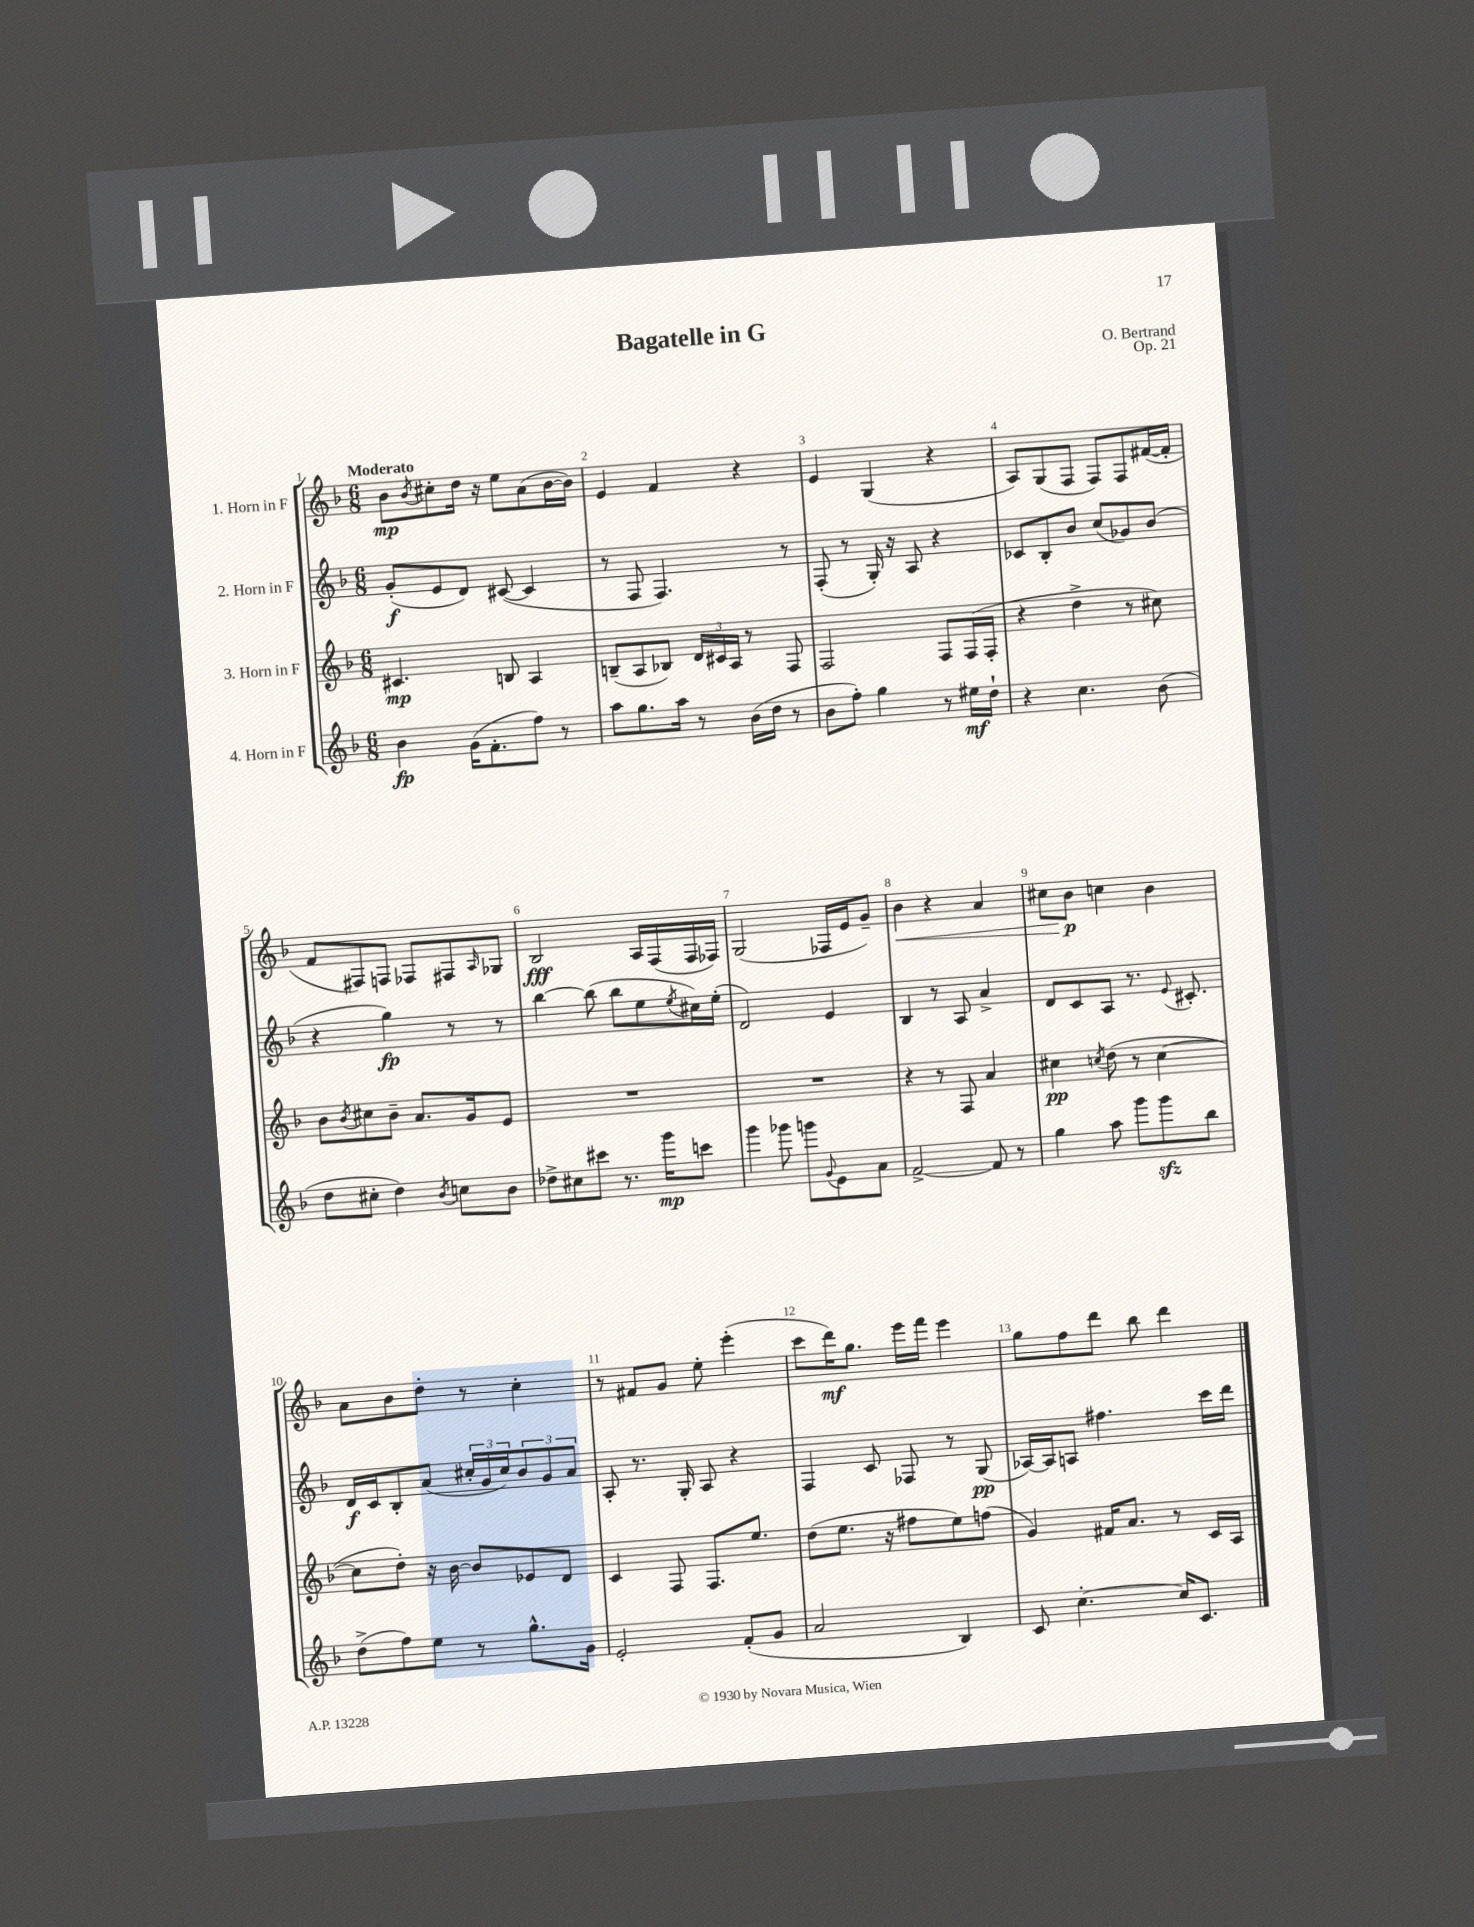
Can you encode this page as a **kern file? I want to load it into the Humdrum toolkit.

**kern	**dynam	**kern	**dynam	**kern	**dynam	**kern	**dynam
*part4	*part4	*part3	*part3	*part2	*part2	*part1	*part1
*staff4	*staff4	*staff3	*staff3	*staff2	*staff2	*staff1	*staff1
*I"4. Horn in F	*	*I"3. Horn in F	*	*I"2. Horn in F	*	*I"1. Horn in F	*
*clefG2	*	*clefG2	*	*clefG2	*	*clefG2	*
*k[b-]	*	*k[b-]	*	*k[b-]	*	*k[b-]	*
*M6/8	*	*M6/8	*	*M6/8	*	*M6/8	*
=1	=1	=1	=1	=1	=1	=1	=1
!	!	!	!	!	!	!LO:TX:a:B:t=Moderato	!
4b-\	fp	4.c#X/	mp	(8g'/L	f	8b-\L	mp
.	.	.	.	.	.	8qb-/	.
.	.	.	.	8e/	.	8cc#X'\	.
(16g\KL	.	.	.	8d/J)	.	16dd\Jk	.
8.f'\	.	.	.	.	.	16r	.
.	.	8Bn/	.	([8c#X/	.	8ee\L	.
8ff\J)	.	4A/	.	4c#/]	.	(8a\	.
8r	.	.	.	.	.	[16b-\L	.
.	.	.	.	.	.	16b-\JJ])	.
=2	=2	=2	=2	=2	=2	=2	=2
8aa\L	.	(8Bn~/L	.	8r	.	4e/	.
8.gg\	.	8A/	.	8F/	.	.	.
.	.	8B-X/J)	.	4.F/)	.	4f/	.
16aa\Jk	.	.	.	.	.	.	.
8r	.	24d/LL	.	.	.	.	.
.	.	24c#X/	.	.	.	.	.
.	.	24A/JJ	.	.	.	.	.
(16b-\LL	.	8r	.	.	.	4r	.
16dd\JJ	.	.	.	.	.	.	.
8r	.	8F/	.	8r	.	.	.
=3	=3	=3	=3	=3	=3	=3	=3
8b-\L	.	2F/	.	(8F'/	.	4e/	.
8ff'\J)	.	.	.	8r	.	.	.
4gg\	.	.	.	16G'/)	.	(4G/	.
.	.	.	.	16r	.	.	.
.	.	.	.	8A/	.	.	.
8r	.	8F/L	.	4r	.	4r	.
16ee#X\LL	mf	(16F/L	.	.	.	.	.
16dd`\JJ	.	16F'/JJ	.	.	.	.	.
=4	=4	=4	=4	=4	=4	=4	=4
4r	.	4r	.	8c-X/L	.	8A/L)	.
.	.	.	.	8B-'/	.	(8G/	.
4.cc\	.	4dd^\	.	8b-/J	.	8F/J	.
.	.	.	.	(8cc/L	.	8F/L)	.
.	.	8r	.	8g-X/)	.	8F/	.
(8b-\	.	8cc#X\)	.	(8b-/J	.	([16f#X/L	.
.	.	.	.	.	.	16f#'/JJ]	.
!!LO:LB:g=z
=5	=5	=5	=5	=5	=5	=5	=5
8dd\L	.	8b-\L	.	4r	.	8f/L	.
.	.	8qb-/	.	.	.	.	.
8cc#X'\J	.	8cc#X\	.	.	.	8F#X/)	.
4dd\)	.	8b-~\J	.	4gg\)	fp	8Fn/J	.
.	.	8.a/L	.	.	.	8F-X/L	.
8qb-/	.	.	.	.	.	.	.
8ccn\L	.	.	.	8r	.	8F#X/	.
.	.	16g/k	.	.	.	.	.
.	.	.	.	.	.	16qqA/	.
8b-\J	.	8e/J	.	8r	.	8G-X/J	.
=6	=6	=6	=6	=6	=6	=6	=6
8dd-X^\L	.	2.r	.	[4bb-\	.	2B-/	fff
8cc#X\	.	.	.	.	.	.	.
8ccc#X\J	.	.	.	(8bb-\]	.	.	.
8.r	.	.	.	8bb-\L	.	.	.
.	.	.	.	8ee\	.	16A/LL	.
16ggg\KL	mp	.	.	.	.	(16F/	.
.	.	.	.	8qee/	.	.	.
8cccn\J	.	.	.	16cc#X\L)	.	16F/	.
.	.	.	.	(16ee'\JJ	.	16F-X/JJ)	.
=7	=7	=7	=7	=7	=7	=7	=7
4ggg\	.	2.r	.	2d/)	.	(2G/	.
8ggg-X\	.	.	.	.	.	.	.
8gggn\L	.	.	.	.	.	.	.
8qqg/	.	.	.	.	.	.	.
8e\	.	.	.	4e/	.	16F-X/LL	.
.	.	.	.	.	.	16e/J	.
8a\J	.	.	.	.	.	8g~/J)	.
=8	=8	=8	=8	=8	=8	=8	=8
!	!	!	!	!	!	!	!LO:HP:b
[2f^/	.	4r	.	4B-/	.	4b-\	<
.	.	8r	.	8r	.	4r	.
.	.	8F/	.	8A/	.	.	.
8f/]	.	4a/	.	4a^/	.	4a/	.
8r	.	.	.	.	.	.	.
=9	=9	=9	=9	=9	=9	=9	=9
4gg\	.	4cc#X\	pp	8d/L	.	8cc#X\L	.
.	.	.	.	8c/	.	8b-\J	p
.	.	8qccn/	.	.	.	.	.
8aa\	.	(8dd\	.	8A/J	.	4ccn\	[
8ggg\L	.	8r	.	8.r	.	.	.
8gggzz\	.	[4cc\	.	.	.	4b-\	.
.	.	.	.	8qqe/	.	.	.
.	.	.	.	8.c#X'/	.	.	.
8bb-\J	.	.	.	.	.	.	.
!!LO:LB:g=z
=10	=10	=10	=10	=10	=10	=10	=10
(8dd^\L	.	8cc\L]	.	16d/LL	f	8a\L	.
.	.	.	.	16c/J	.	.	.
8ff\)	.	8dd'\J)	.	8B-'/	.	8b-\	.
8ee\J	.	16r	.	(8a/J	.	8dd'\J	.
.	.	[16b-\	.	.	.	.	.
8r	.	8b-/L]	.	24cc#X'/LL	.	8r	.
.	.	.	.	24g/	.	.	.
.	.	.	.	24cc#/J)	.	.	.
8.gg^^\L	.	8e-X/	.	12b-/	.	4cc'\	.
.	.	.	.	12g/	.	.	.
.	.	8d/J	.	.	.	.	.
.	.	.	.	12a/J	.	.	.
16g\Jk	.	.	.	.	.	.	.
=11	=11	=11	=11	=11	=11	=11	=11
2e'/	.	4c/	.	8A'/	.	8r	.
.	.	.	.	8.r	.	8f#X/L	.
.	.	8F/	.	.	.	8g/J	.
.	.	.	.	16G'/	.	.	.
.	.	8.F/L	.	8A/	.	8ee'\	.
(8f'/L	.	.	.	4r	.	(4eee'\	.
.	.	8.ee/J	.	.	.	.	.
8g/J	.	.	.	.	.	.	.
=12	=12	=12	=12	=12	=12	=12	=12
2a/	.	(8dd\L	.	4F/	.	8ccc\L	.
.	.	8.ee\J	.	.	.	16ddd\K)	mf
.	.	.	.	.	.	8.gg\J	.
.	.	.	.	8c/	.	.	.
.	.	16r	.	.	.	.	.
.	.	8ff#X\L	.	8F-X/	.	16eee\LL	.
.	.	.	.	.	.	16fff\JJ	.
4B-/)	.	8ee\)	.	8r	.	4eee\	.
.	.	(8ffn\J	.	(8G/	pp	.	.
=13	=13	=13	=13	=13	=13	=13	=13
8c/	.	4g/)	.	[16A-X/LL)	.	8gg\L	.
.	.	.	.	16A-/J]	.	.	.
[4.cc'\	.	.	.	8An/J	.	8ff\	.
.	.	16f#X/KL	.	4.ff#X\	.	8ddd\J	.
.	.	8.a/J	.	.	.	.	.
.	.	.	.	.	.	8bb-\	.
16cc/KL]	.	8r	.	.	.	4ddd\	.
8.c/J	.	.	.	.	.	.	.
.	.	16c/LL	.	16ccc\LL	.	.	.
.	.	16A/JJ	.	16ddd\JJ	.	.	.
==	==	==	==	==	==	==	==
*-	*-	*-	*-	*-	*-	*-	*-
